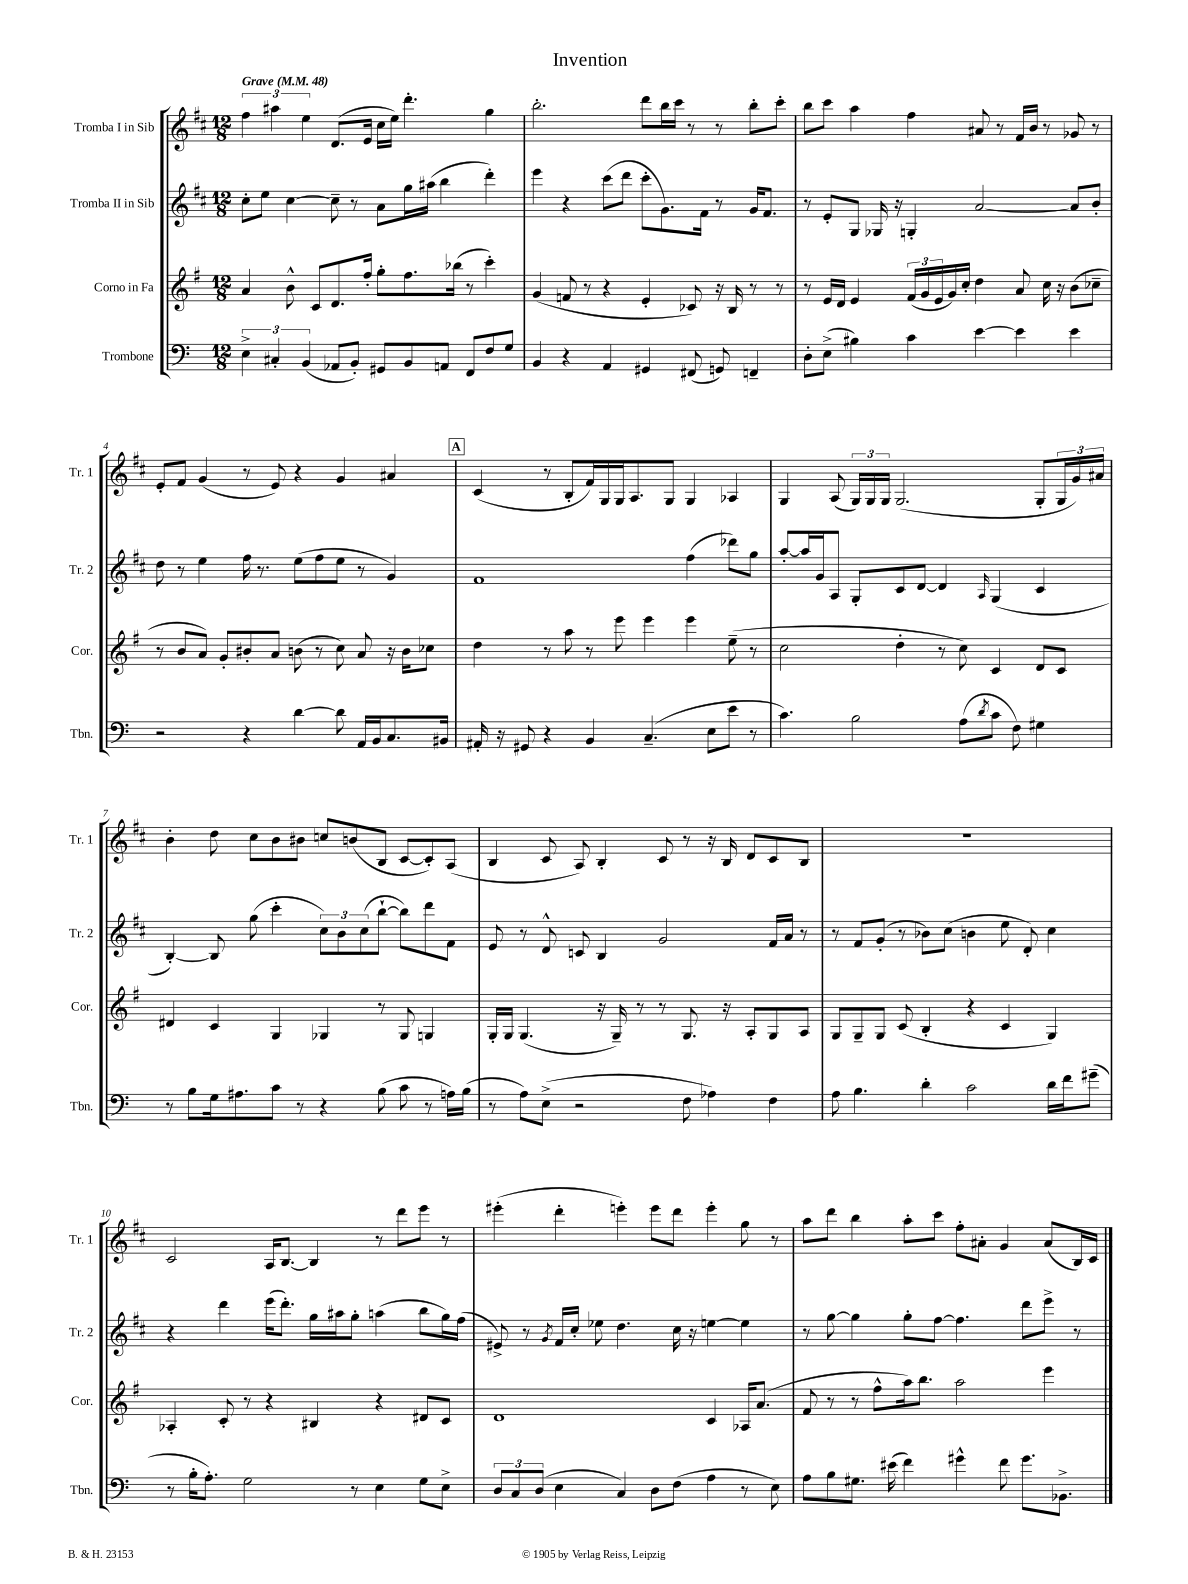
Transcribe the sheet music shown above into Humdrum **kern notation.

**kern	**kern	**kern	**kern
*part4	*part3	*part2	*part1
*staff4	*staff3	*staff2	*staff1
*I"Trombone	*I"Corno in Fa	*I"Tromba II in Sib	*I"Tromba I in Sib
*I'Tbn.	*I'Cor.	*I'Tr. 2	*I'Tr. 1
*clefF4	*clefG2	*clefG2	*clefG2
*k[]	*k[f#]	*k[f#c#]	*k[f#c#]
*M12/8	*M12/8	*M12/8	*M12/8
*MM48	*MM48	*MM48	*MM48
=1	=1	=1	=1
!	!	!	!LO:TX:a:B:t=Grave
6E^\	4a/	8cc#'\L	6ff#\
.	.	8ee\J	.
6C#X'/	.	.	6aa#X\
.	8b^^\	[4cc#\	.
(6BB/	.	.	6ee\
.	8c/L	.	.
8AA-X/L	8.d/	8cc#~\]	(8.d/L
8BB'/J)	.	8r	.
.	16ff#'/Jk	.	16e/Jk
8GG#X/L	8gg'\L	8a\L	16cc#\LL
.	.	.	16ee\JJ)
8BB/	8.ff#\	16gg\L	4.ddd'\
.	.	(16aa#X\JJ	.
8AAn/J	.	4bb\	.
.	(16bb-X\Jk	.	.
8FF/L	8r	.	.
8F/	4ccc'\)	4ddd'\)	4gg\
8G/J	.	.	.
=2	=2	=2	=2
4BB/	(4g/	4eee\	2.bb'\
4r	8fn/	4r	.
.	8r	.	.
4AA/	4r	(8ccc#\L	.
.	.	8ddd\J	.
4GG#X/	4e'/	8ccc#'\L	8ddd\L
.	.	8.g\)	16bb\L
.	.	.	16ccc#\JJ
(8FF#X/	8c-X/)	.	8r
.	.	16f#\Jk	.
8GGn/)	16r	8r	8r
.	16B/	.	.
4FFn~/	8r	16g/KL	8bb'\L
.	.	8.f#/J	.
.	8r	.	8ccc#'\J
=3	=3	=3	=3
8D'\L	8r	8r	8bb\L
(8E^\J	16e/LL	8e'/L	8ccc#\J
.	16d/JJ	.	.
4B#X\)	4e/	8G/J	4aa\
.	.	16G-X/	.
.	.	16r	.
4c\	(24f#/LL	4Gn'/	4ff#\
.	24g/	.	.
.	24e/	.	.
.	16g/)	.	.
.	16cc'/JJ	.	.
[4e\	4dd\	[2a/	8a#X/
.	.	.	8r
4e\]	8a/	.	16f#/LL
.	.	.	16b/JJ
.	16cc\	.	8r
.	16r	.	.
4e\	(8b\L	8a/L]	8g-X/
.	8cc-X~\J	8b'/J	8r
!!LO:LB:g=z
=4	=4	=4	=4
2r	8r	8dd\	8e'/L
.	8b/L	8r	8f#/J
.	8a/J)	4ee\	(4g/
.	8g'/L	.	.
4r	8b#X'/	16ff#\	8r
.	.	8.r	.
.	8a/J	.	8e/)
[4d\	(8bn\	(8ee\L	4r
.	8r	8ff#\	.
8d\]	8cc\)	8ee\J	4g/
16AA/LL	8a/	8r	.
16BB/J	.	.	.
8.C/	16r	4g/)	4a#X/
.	16b\KL	.	.
.	8cc-X\J	.	.
16BB#X/Jk	.	.	.
!!LO:REH:place=s1:t=A
=5	=5	=5	=5
16AA#X'/	4dd\	1f#	(4c#/
16r	.	.	.
8GG#X/	.	.	.
4r	8r	.	8r
.	8aa\	.	8B'/L
4BB/	8r	.	16f#/L)
.	.	.	16G/
.	8eee\	.	16G/J
.	.	.	8.A/
(4.C~/	4eee\	.	.
.	.	.	8G/J
.	4eee\	(4ff#\	4G/
8E\L	.	.	.
8e\J	(8ee~\	8ddd-X\L)	4A-X/
8r	8r	8gg\J	.
=6	=6	=6	=6
4.c\)	2cc\	[8aa'/L	4G/
.	.	16aa/L]	.
.	.	16g/J	.
.	.	8A/J	(8A/
2B\	.	8G'/L	24G/LL)
.	.	.	24G/
.	.	.	24G/JJ
.	4dd'\	8c#/	(2.G/
.	.	[8d/J	.
.	8r	4d/]	.
(8A\L	8cc\)	.	.
8qd/	.	16qqA/	.
8c\J	4c/	(4G/	.
8F\)	.	.	.
4G#X\	8d/L	4c#/	8G'/L
.	8c/J	.	24G/L
.	.	.	24g/)
.	.	.	24a#X/JJ
!!LO:LB:g=z
=7	=7	=7	=7
8r	4d#X/	[4B'/)	4b'\
8B\L	.	.	.
16G\k	4c/	8B/]	8dd\
8.A#X\	.	.	.
.	.	(8gg\	8cc#\L
8c\J	4G/	4ccc#'\	8b\
8r	.	.	8b#X\J
4r	4G-X/	12cc#\L)	8ccn/L
.	.	12b\	.
.	.	.	(8bn/
.	.	(12cc#\	.
(8B\	8r	[8bb`\J	8B/J
8c\	8G-/	8bb\L])	[8c#/L
8r	4Gn/	8ddd\	8c#'/])
16An\LL)	.	8f#\J	(8A/J
(16B\JJ	.	.	.
=8	=8	=8	=8
8r	16G'/LL	8e/	4B/
.	16G/JJ	.	.
8A\L)	(4.G/	8r	.
(8E^\J	.	8d^^/	8c#/
2r	.	8cn/	8A/)
.	16r	4B/	4B'/
.	16G~/)	.	.
.	8r	.	.
.	8r	2g/	8c#/
8F\	8.G/	.	8r
4A-X\)	.	.	16r
.	16r	.	16B/
.	8A'/L	.	8d/L
4F\	8G/	16f#/LL	8c#/
.	.	16a/JJ	.
.	8A/J	8r	8B/J
=9	=9	=9	=9
8A\	8G/L	8r	1.r
4.B\	8G~/	8f#/L	.
.	8G/J	(8g'/J	.
.	(8c/	8r	.
4d'\	4B'/	8b-X\L)	.
.	.	(8cc#\J	.
2c\	4r	4bn\	.
.	4c/	8ee\	.
.	.	8d'/)	.
16d\LL	4G/)	4cc#\	.
16f\J	.	.	.
(8g#X~\J	.	.	.
!!LO:LB:g=z
=10	=10	=10	=10
8r	4A-X'/	4r	2c#/
16B'\KL	.	.	.
8.A'\J)	.	.	.
.	8c'/	4ddd\	.
2G\	8r	.	.
.	4r	(16eee\KL	16A/KL
.	.	8.ddd'\J)	[8.B/J
.	4B#X/	16gg\LL	4B/]
.	.	16aa#X\J	.
8r	.	8gg'\J	.
4E\	4r	(4aan\	8r
.	.	.	8ddd\L
8G\L	8d#X/L	8bb\L	8eee\J
8E^\J	8c/J	16gg\L)	8r
.	.	(16ff#\JJ	.
=11	=11	=11	=11
12D/L	1d	8e#X^/)	(4eee#X'\
12C/	.	.	.
.	.	8r	.
(12D/J	.	.	.
.	.	8qg/	.
4E\	.	16f#/LL	4ddd'\
.	.	16cc#'/JJ	.
.	.	8ee-X\	.
4C/)	.	4.dd\	4eeen'\)
8D\L	.	.	8eee\L
(8F\J	.	16cc#\	8ddd\J
.	.	16r	.
4A\	4c/	[4een\	4eee'\
8r	16A-X/KL	4ee\]	8gg\
.	(8.a/J	.	.
8E\)	.	.	8r
=12	=12	=12	=12
8A\L	8f#/	8r	8aa\L
8B\	8r	[8gg\	8ddd\J
8.G#X\J	8r	4gg\]	4bb\
.	8ff#^^\L	.	.
(16e#X\	.	.	.
4f\)	16aa\k)	8gg'\L	8aa'\L
.	8.bb\J	.	.
.	.	[8ff#\J	8ccc#\J
4g#X^^\	2aa\	4.ff#\]	8ff#'\L
.	.	.	8a#X'\J
8f\	.	.	4g/
8.g#\L	.	8ddd\L	.
.	4eee\	8eee^\J	(8a#/L
8.BB-X^\J	.	.	.
.	.	8r	16B/L)
.	.	.	16c#/JJ
==	==	==	==
*-	*-	*-	*-
